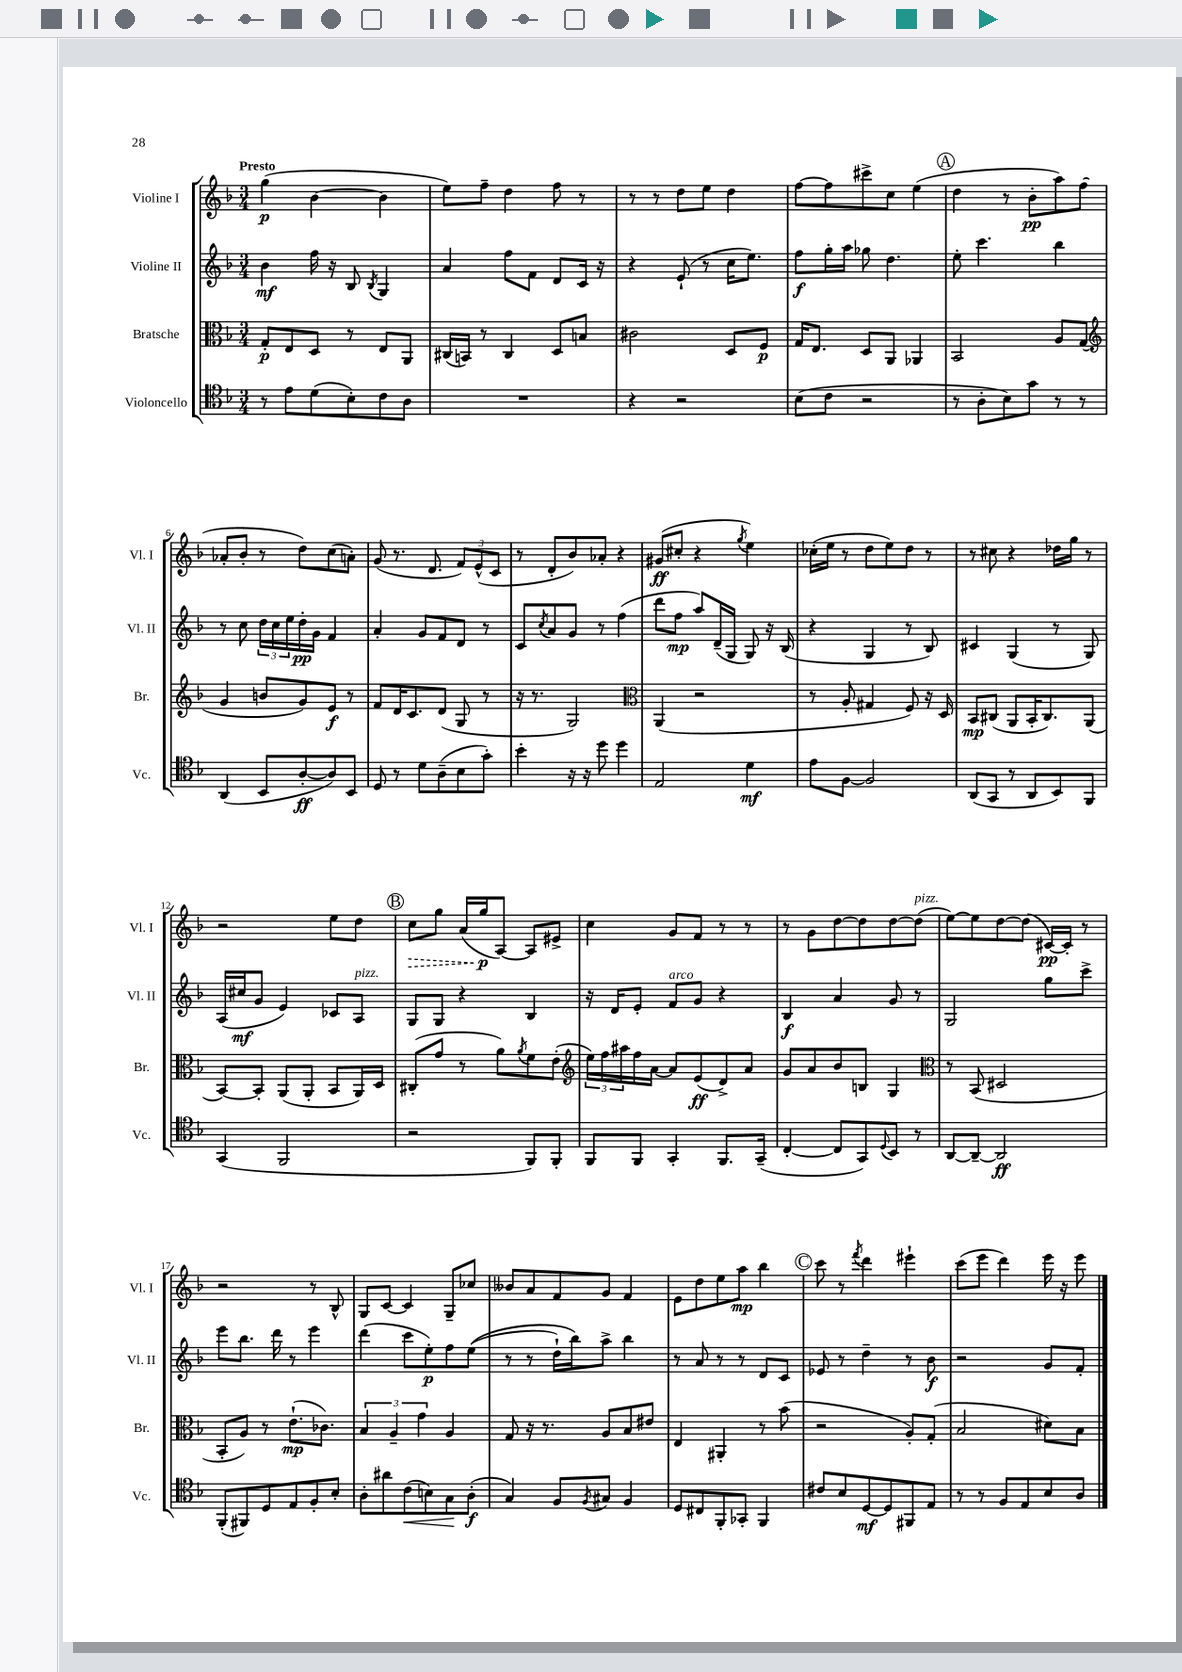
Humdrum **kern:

**kern	**kern	**kern	**kern
*staff4	*staff3	*staff2	*staff1
*clefC4	*clefC3	*clefG2	*clefG2
*k[b-]	*k[b-]	*k[b-]	*k[b-]
*M3/4	*M3/4	*M3/4	*M3/4
8r	8G'	4b-	(4gg
8e	8E	.	.
(8d	8D	16ff	[4b-
.	.	16r	.
8B-')	8r	8B-	.
.	.	8qB-	.
8c	8E	4G	4b-]
8A	8AA	.	.
=	=	=	=
2.r	(16C#	4a	8ee)
.	16BB)	.	.
.	8r	.	8ff~
.	4C#	8ff	4dd
.	.	8f	.
.	8D	8d	8ff
.	8B	16c	8r
.	.	16r	.
=	=	=	=
4r	2c#	4r	8r
.	.	.	8r
2r	.	(8e`	8dd
.	.	8r	8ee
.	8D	16cc	4dd
.	.	8.ee)	.
.	8F	.	.
=	=	=	=
(8B-	16G	8ff	[8ff
.	8.E	.	.
8c	.	16gg'	8ff]
.	.	16aa	.
2r	8D	8gg-	8ccc#^
.	8AA	4.dd	8cc
.	4AA-	.	(4ee
=	=	=	=
8r	2BB-	8ee'	4dd
8A'	.	4.ccc	.
8B-)	.	.	8r
8g	.	.	8b-'
8r	8A	4bb-	8aa)
8r	(8G	.	(8ff
=	=	=	=
*	*clefG2	*	*
(4AA	4g	8r	8a-'
.	.	8cc	8b-'
8BB-	8b	24dd	8r
.	.	24cc	.
.	.	24ee	.
[8A'	8g)	16dd'	8dd)
.	.	16g	.
8A])	8e	4f	(8cc
8BB-	8r	.	8a')
=	=	=	=
8D	8f	4a'	(8g
8r	16d	.	8.r
.	8.c	.	.
8d	.	8g	.
.	.	.	8.d
(8A~	(8d	8f	.
8B-	8G	8d	12f)
.	.	.	(12e^^
8g')	8r	8r	.
.	.	.	12c
=	=	=	=
4b-'	16r	8c	8r
.	8.r	.	.
.	.	8qcc	.
.	.	8a	8d'
16r	2G)	8g	8b-)
16r	.	.	.
8dd	.	8r	8a-'
4dd	.	(4ff	4r
=	=	=	=
*	*clefC3	*	*
2E	(4AA	8ddd	(8g#
.	.	8ff	8cc#'
.	2r	8aa)	4r
.	.	(16d~	.
.	.	16G	.
.	.	.	8qgg
4d	.	8G)	4ee)
.	.	16r	.
.	.	(16B-	.
=	=	=	=
8e	8r	4r	(16cc-'
.	.	.	16ee
[8F	8A'	.	8r
2F]	4G#	4G	8dd
.	.	.	8ee)
.	8F)	8r	8dd
.	16r	8B-)	8r
.	16D	.	.
=	=	=	=
(8AA	8BB-	4c#	8r
8GG	(8C#	.	8cc#
8r	8AA	(4G	4r
8AA	16BB-'	.	.
.	8.C#)	.	.
8BB-)	.	8r	16dd-
.	.	.	16gg
8FF	(8AA	8G)	8r
=	=	=	=
(4GG	[8BB-)	(16A	2r
.	.	16cc#	.
.	8BB-']	8g	.
2FF	(8AA	4e)	.
.	8AA'	.	.
.	8BB-	8c-	8ee
.	16AA)	8A	8dd
.	16D	.	.
=	=	=	=
2r	(8C#'	8G	8cc
.	8g	8G	8gg
.	8r	4r	(16a
.	.	.	16gg
.	8a)	.	[8A)
.	8qa	.	.
8FF)	8f	4B-	8A]
8FF'	(8e'	.	8e#^
=	=	=	=
*	*clefG2	*	*
8FF	24ee)	16r	4cc
.	24ff	.	.
.	.	16d	.
.	24aa#	.	.
8FF	16ff	8e'	.
.	[16a	.	.
4GG'	8a]	8f	8g
.	(8e	8g	8f
8.FF	8d^)	4r	8r
.	8a	.	8r
(16GG~	.	.	.
=	=	=	=
[4C'	8g	4B-	8r
.	8a	.	8g
8C]	8b-	4a	[8dd
8GG)	8B	.	8dd]
8qqD	.	.	.
8BB-	4G	8g	[8dd
8r	.	8r	(8dd]
=	=	=	=
*	*clefC3	*	*
[8AA	8r	2G	[8ee)
8AA~_	(8BB-	.	8ee]
2AA]	2D#	.	[8dd
.	.	.	(8dd]
.	.	8gg	[16c#)
.	.	.	16c#']
.	.	8ccc^	8r
=	=	=	=
(8FF'	8BB-'	8eee	2r
8FF#)	8A)	8.bb-	.
8D	8r	.	.
.	.	16ddd	.
8E	(8.e`	8r	.
8F'	.	4eee	8r
.	8.c-)	.	.
8B-'	.	.	8B-^^
=	=	=	=
8A'	6B-	(4ddd	8G
8a#	.	.	[8c
.	6A~	.	.
(8c	.	8ccc	4c]
.	6g	.	.
8B)	.	8ee')	.
8G	4A	8ff	8G~
(8A'	.	&((8ee	8cc-
=	=	=	=
4G)	8G	8r	8b--
.	16r	8r	8a
.	8.r	.	.
8F	.	16dd`)	8f
.	.	16bb-&)	.
8qF	.	.	.
8G#	8A	8aa^	8g
4F	8B-	4bb-	4f
.	8e#	.	.
=	=	=	=
8D	4E	8r	8e
8C#	.	8a	8dd
8FF'	4AA#'	8r	8ee
8GG-'	.	8r	8aa
4FF	8r	8d	4bb-
.	(8b-	8c	.
=	=	=	=
8c#	2r	8e-	8ccc
8B-	.	8r	8r
.	.	.	8qfff
[8D	.	4dd~	4ddd
8D]	.	.	.
8FF#	8A')	8r	4eee#`
8E	(8G'	8b-	.
=	=	=	=
8r	2B-	2r	(8ccc
8r	.	.	8eee
8F	.	.	4ddd)
8E	.	.	.
8B-	8d#)	8g	16eee
.	.	.	16r
8A	8B-	8f'	8eee
==	==	==	==
*-	*-	*-	*-
